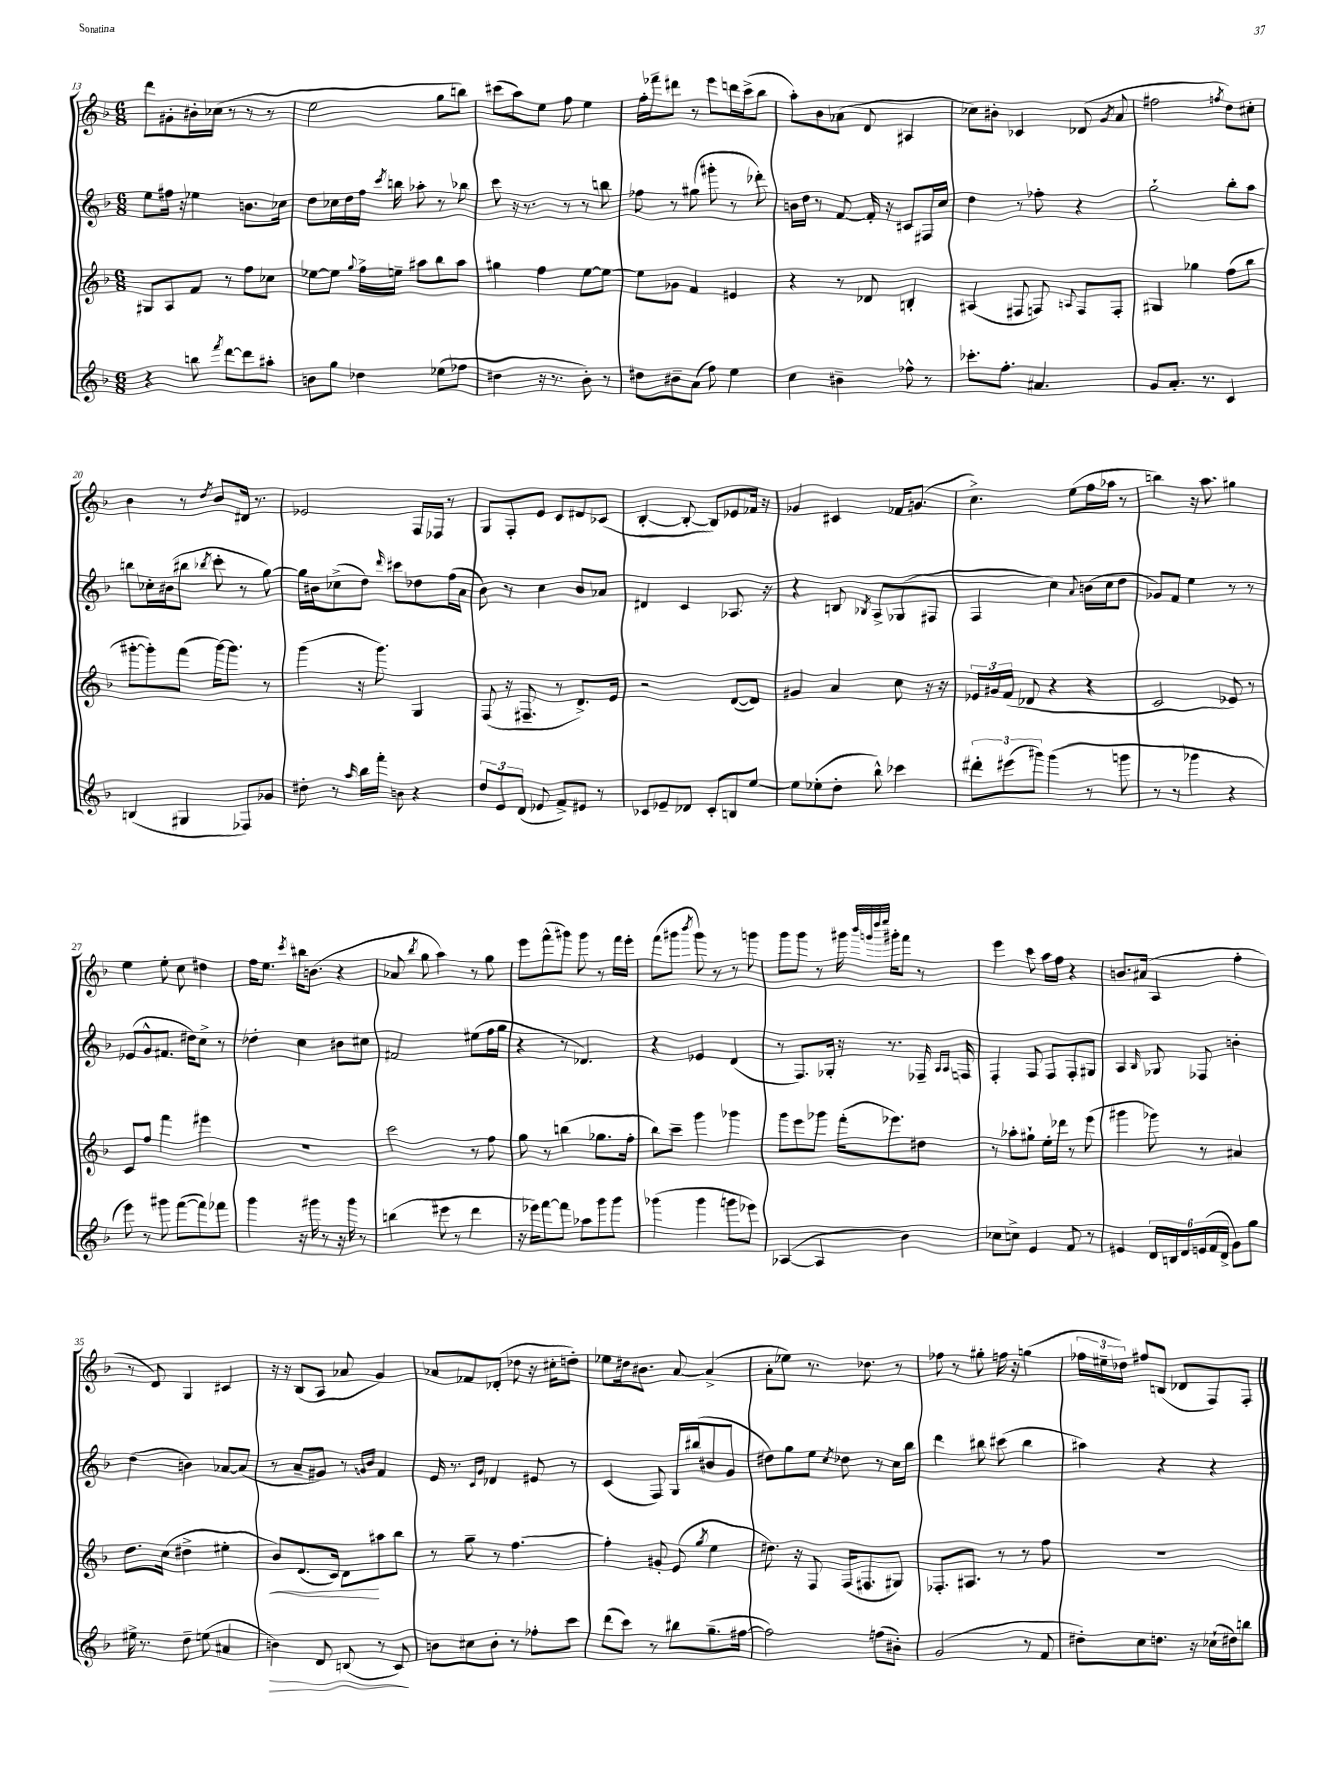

**kern	**dynam	**kern	**dynam	**kern	**kern
*part4	*part4	*part3	*part3	*part2	*part1
*staff4	*staff4	*staff3	*staff3	*staff2	*staff1
*clefG2	*	*clefG2	*	*clefG2	*clefG2
*k[b-]	*	*k[b-]	*	*k[b-]	*k[b-]
*M6/8	*	*M6/8	*	*M6/8	*M6/8
=13	=13	=13	=13	=13	=13
4r	.	8G#X/L	.	8ee\L	8ddd\L
.	.	8A/	.	16ff#X\Jk	8g#X'\
.	.	.	.	16r	.
8bbn\	.	8f/J	.	4ee-X\	16b#X'\L
.	.	.	.	.	(16cc-X\JJ
8qfff/	.	.	.	.	.
[8ddd\L	.	8r	.	.	8r
8ddd\]	.	8ff\L	.	8.bn\L	8r
8aa#X'\J	.	8cc-X\J	.	.	8r
.	.	.	.	16cc-X\Jk	.
=14	=14	=14	=14	=14	=14
8bn\L	.	[8ee-X\L	.	8dd\L	2ee\
8gg\J	.	8ee-\J]	.	16cc-X\L	.
.	.	.	.	16dd\	.
.	.	8qqgg/	.	.	.
4dd-X\	.	16ff^\LL	.	16ff\JJ	.
.	.	.	.	8qccc/	.
.	.	16een~\JJ	.	16bbn\	.
.	.	8aa#X\L	.	8aa-X'\	.
(8ee-X\L	.	8bb-\	.	8r	8gg\L
8ff-X\J	.	8aa#\J	.	8bb-X\	8bbn\J)
=15	=15	=15	=15	=15	=15
4dd#X\	.	4gg#X\	.	8ccc\	(8ccc#X\L
.	.	.	.	16r	8aa\)
.	.	.	.	8.r	.
16r	.	4ff\	.	.	8ee\J
8.r	.	.	.	.	.
.	.	.	.	8r	8ff\
8b-'\)	.	[8ee\L	.	8r	4ee\
8r	.	8ee\J_	.	8bbn\	.
=16	=16	=16	=16	=16	=16
8dd#X\L	.	8ee\L]	.	8ff-X\	16ff'\LL
.	.	.	.	.	16fff-X~\J
8b#X~\	.	8g-X\J	.	8r	8ddd#X\J
(8a\J	.	4f/	.	(8gg#X\	8r
8ff\)	.	.	.	8ggg#X'\	8eee\L
4ee\	.	4e#X/	.	8r	16dddn\L
.	.	.	.	.	(16ccc^\J
.	.	.	.	8ddd-X'\)	8bb-\J
=17	=17	=17	=17	=17	=17
4cc\	.	4r	.	16bn\LL	8aa'\L)
.	.	.	.	16dd\JJ	.
.	.	.	.	8r	8b-\
4b#X~\	.	8r	.	[8f/	(8a-X\J
.	.	8d-X/	.	16f'/]	8d/
.	.	.	.	16r	.
8ff-X^^\	.	4Bn'/	.	8c#X/L	4A#X/
8r	.	.	.	16F#X/L	.
.	.	.	.	16cc/JJ	.
=18	=18	=18	=18	=18	=18
8.ccc-X'\L	.	(4A#X/	.	4dd\	8cc-X\L)
.	.	.	.	.	8b#X'\J
8.ff'\J	.	.	.	.	.
.	.	8F#X/	.	8r	4c-X/
4.a#X/	.	8Fn/)	.	8ff-X'\	.
.	.	8qqAn/	.	.	.
.	.	8F/L	.	4r	(8d-X/
.	.	.	.	.	8qg/
.	.	8F'/J	.	.	8a/
=19	=19	=19	=19	=19	=19
8g/L	.	4G#X/	.	2gg`\	2ff#X\
8.a'/J	.	.	.	.	.
.	.	4gg-X\	.	.	.
8.r	.	.	.	.	.
.	.	.	.	.	8qffn/
4c/	.	(8ff\L	.	8bb-'\L	8dd\L)
.	.	8bb-\J	.	8aa\J	8cc#X'\J
!!LO:LB:g=z
=20	=20	=20	=20	=20	=20
(4Bn/	.	[8ggg#X'\L	.	8bbn\L	4b-\
.	.	8ggg#'\])	.	16cc-X'\L	.
.	.	.	.	(16b#X\J	.
4G#X/	.	(8fff\J	.	8bb#X\J	8r
.	.	.	.	8qbb-X/	8qdd/
.	.	[16ggg#\KL)	.	8ccc'\	8b-/L
.	.	8.ggg#\J]	.	.	.
8F-X/L)	.	.	.	8r	16d#X/Jk
.	.	.	.	.	8.r
8g-X/J	.	8r	.	[8gg\)	.
=21	=21	=21	=21	=21	=21
8dd#X'\	.	(4ggg\	.	16gg\LL]	2e-X/
.	.	.	.	16b#X\J	.
8r	.	.	.	(8cc-X^\	.
16qqaa/	.	.	.	.	.
16bb-\LL	.	16r	.	8dd\J)	.
16fff'\JJ	.	8.ggg\)	.	.	.
.	.	.	.	16qqddd/	.
8bn\	.	.	.	8ccc#X\L	.
4r	.	4G/	.	8dd-X\	16F/LL
.	.	.	.	.	16F-X/JJ
.	.	.	.	(16ff\L	8r
.	.	.	.	16a\JJ	.
=22	=22	=22	=22	=22	=22
12dd/L	.	(8F/	.	8b-\)	8G/L
12e/	.	.	.	.	.
.	.	16r	.	8r	8F'/
(12d/J	.	.	.	.	.
.	.	8.F#X~/	.	.	.
8e-X/	.	.	.	4cc\	8e/J
8f^/L)	.	8r	.	.	8c/L
8e#X/J	.	8.d^/L)	.	8b-/L	8d#X/
8r	.	.	.	8a-X/J	(8c-X/J
.	.	16e/Jk	.	.	.
=23	=23	=23	=23	=23	=23
8c-X/L	.	2r	.	4d#X/	[4B-'/
8e-X~/	.	.	.	.	.
8d-X/J	.	.	.	4c/	8B-'/_
8c-'/L	.	.	.	.	8B-/L])
8Bn/	.	([8d/L	.	8.A-X/	8e-X/
[8ee/J	.	8d/J])	.	.	16f-X/Jk
.	.	.	.	16r	16r
=24	=24	=24	=24	=24	=24
8ee\L]	.	4g#X/	.	4r	4g-X/
(8ee-X'\	.	.	.	.	.
8dd'\J	.	4a/	.	8Bn/	4c#X/
.	.	.	.	8qB-X/	.
8bb-^^\)	.	.	.	8A^/L	.
4ccc-X\	.	8cc\	.	(8G-X/	16f-X/KL
.	.	.	.	.	(8.gn/J
.	.	16r	.	8F#X/J	.
.	.	16r	.	.	.
=25	=25	=25	=25	=25	=25
12ddd#X'\L	.	24e-X/LL	.	4F/	4.cc^\)
.	.	24g#X/	.	.	.
(12eee#X\	.	(24f/JJ	.	.	.
.	.	8d-X/	.	.	.
12ggg#X\J)	.	.	.	.	.
(4ggg#\	.	4r	.	4cc\)	.
.	.	.	.	.	(8ee\L
.	.	.	.	8qqa/	.
8r	.	4r	.	(16bn\LL	16ff\L
.	.	.	.	16cc\J	16aa-X\JJ
8gggn\	.	.	.	8dd\J	8r
=26	=26	=26	=26	=26	=26
8r	.	2c/	.	8g-X/L)	4bbn\)
8r	.	.	.	8f/J	.
4ggg-X\	.	.	.	4ee\	16r
.	.	.	.	.	8.aa\
4r	.	8e-X/)	.	8r	4gg#X\
.	.	8r	.	8r	.
!!LO:LB:g=z
=27	=27	=27	=27	=27	=27
8eee\)	.	8c/L	.	(8e-X/L	4ee\
8r	.	8ff/J	.	8g^^/	.
8ggg#X\	.	4fff\	.	8.f#X/J	8ee'\
([8fff\L	.	.	.	.	8cc\
.	.	.	.	16dd#X\KL)	.
8fff\])	.	4eee#X\	.	8cc^\J	4dd#X\
8fff-X\J	.	.	.	8r	.
=28	=28	=28	=28	=28	=28
4ggg\	.	2.r	.	4dd-X'\	16ff\KL
.	.	.	.	.	8.ee\J
.	.	.	.	.	8qccc/
16r	.	.	.	4cc\	16bb#X\KL
16ggg#X\	.	.	.	.	(8.bn\J
8r	.	.	.	.	.
16r	.	.	.	8b#X\L	4r
16ggg#\	.	.	.	.	.
8r	.	.	.	8cc#X\J	.
=29	=29	=29	=29	=29	=29
(4bbn\	.	2ccc\	.	2f#X/	8a-X/
.	.	.	.	.	8qbb-/
.	.	.	.	.	8gg\
8eee#X\	.	.	.	.	4aa\)
8r	.	.	.	.	.
4ddd\	.	8r	.	(8ee#X\L	8r
.	.	8ff\	.	16ff\L	8gg\
.	.	.	.	16gg\JJ	.
=30	=30	=30	=30	=30	=30
16r	.	8gg\	.	4r	8eee\L
16eee-X\KL)	.	.	.	.	.
[8fff\	.	8r	.	.	(8fff^^\
8fff\J]	.	(4bbn\	.	8r	8ggg#X\J)
8aa-X\L	.	.	.	4.d-X/)	8ggg#\
8ggg\	.	8.gg-X\L	.	.	8r
8ggg\J	.	.	.	.	16fff\LL
.	.	16ff'\Jk	.	.	16eee'\JJ
=31	=31	=31	=31	=31	=31
(4ggg-X\	.	8bb-\L)	.	4r	(8fff\L
.	.	8ccc~\J	.	.	8ggg#X\J
.	.	.	.	.	8qbbb-/
4ggg-\	.	4ggg\	.	4e-X/	8ggg#\)
.	.	.	.	.	8r
8gggn\L	.	4ggg-X\	.	(4d/	8r
8eee-X\J)	.	.	.	.	8gggn\
=32	=32	=32	=32	=32	=32
([4A-X/	.	8ggg\L	.	8r	8ggg\L
.	.	8eee\	.	8.F/L)	8ggg\J
4A-/]	.	8ggg-X\J	.	.	8r
.	.	.	.	16G-X'/Jk	.
.	.	(16fff'\KL	.	16r	16ggg#X\
.	.	.	.	.	32qqbbb-/LLL
.	.	.	.	.	32qqgggn/
.	.	.	.	.	32qqdddd/
.	.	.	.	.	32qqeeee/JJJ
.	.	8.eee-X\)	.	8.r	16ggg#X'\KL
4b-\)	.	.	.	.	8fff\J
.	.	8dd#X\J	.	16F-X~/	8r
.	.	.	.	16qqA/LL	.
.	.	.	.	16qqA/JJ	.
.	.	.	.	16Fn/	.
=33	=33	=33	=33	=33	=33
8cc-X\L	.	8r	.	4F'/	4eee\
8ccn^\J	.	8aa-X'\L	.	.	.
4e/	.	8gg#X`\J	.	8F/	8ccc\
.	.	16ee'\LL	.	8F/L	16aa\LL
.	.	16ddd-X\JJ	.	.	16ff\JJ
8f/	.	8r	.	8F'/	4r
8r	.	(8eee\	.	8G#X/J	.
=34	=34	=34	=34	=34	=34
4e#X/	.	4ggg#X\	.	4A/	8.bn/L
.	.	.	.	.	(16a#X/Jk
.	.	.	.	16qqB-/	.
24d/LL	.	8ggg-X\)	.	8G-X/	4A/
24Bn/	.	.	.	.	.
24d/	.	.	.	.	.
(24en/	.	8r	.	8F-X/	.
24f/	.	.	.	.	.
24d^/JJ	.	.	.	.	.
8g\L)	.	4a#X/	.	4bn'\	4ff'\
8gg\J	.	.	.	.	.
!!LO:LB:g=z
=35	=35	=35	=35	=35	=35
16ee#X^\	.	8.dd\L	.	(4dd\	8r
8.r	.	.	.	.	.
.	.	.	.	.	8d/)
.	.	(16cc\Jk	.	.	.
8dd~\	.	4dd#X^\	.	4bn\)	4G/
(8een\	.	.	.	.	.
4a#X/	.	4ee#X'\	.	[8a-X/L	4c#X/
.	.	.	.	(8a-/J]	.
=36	=36	=36	=36	=36	=36
!	!LO:HP:b	!	!LO:HP:b	!	!
4bn\)	>	8b-/L)	<	8r	16r
.	.	.	.	.	16r
.	.	(8.d/	.	8a~/L	(8B-/L
8d/	.	.	.	8g#X/J)	8A/J
.	.	16c/Jk)	.	.	.
(8Bn/	.	8d\L	.	8r	8a-X/
.	.	.	.	16qqgn/LL	.
.	.	.	.	16qqb-/JJ	.
8r	.	8aa#X\	[	4f/	4g/)
8c/)	.	8bb-\J	.	.	.
.	]	.	.	.	.
=37	=37	=37	=37	=37	=37
8bn\L	.	8r	.	16e/	8a-X/L
.	.	.	.	8.r	.
8cc#X\	.	8gg~\	.	.	8f-X/
.	.	.	.	16qqc/LL	.
.	.	.	.	16qqg/JJ	.
8b'\J	.	8r	.	4d-X/	(8d-X'/J
8r	.	[4.ff\	.	.	8dd-X\
8ff-X'\L	.	.	.	8e#X/	16r
.	.	.	.	.	16cc#X'\KL
8ccc\J	.	.	.	8r	8ddn'\J)
=38	=38	=38	=38	=38	=38
(8ddd\L	.	4ff'\]	.	(4c/	8ee-X\L
8ccc\J)	.	.	.	.	16dd#X\k
.	.	.	.	.	8.b#X\J
8r	.	8g#X'/	.	8F/)	.
8bb#X\L	.	(8e/	.	16G/LL	[8a/
.	.	.	.	(16bb#X/J	.
.	.	8qgg/	.	.	.
(8.gg~\	.	4ee\	.	8b#X/	(4a^/]
.	.	.	.	8g/J	.
[16ff#X\Jk	.	.	.	.	.
=39	=39	=39	=39	=39	=39
2ff#\])	.	8.dd#X\)	.	8dd#X\L)	8a'\L
.	.	.	.	8gg\	8ee-X\J)
.	.	16r	.	.	.
.	.	8F/	.	8ee\J	8.r
.	.	.	.	8qcc/	.
.	.	(16F/KL	.	8dd-X\	.
.	.	8.F#X/	.	.	8.dd-X\
(8ffn\L	.	.	.	8r	.
8b#X'\J)	.	8G#X/J)	.	16cc\LL	8r
.	.	.	.	16bb-\JJ	.
=40	=40	=40	=40	=40	=40
(2g/	.	8.F-X'/L	.	4ddd\	8ff-X\
.	.	.	.	.	8r
.	.	8.A#X/J	.	.	.
.	.	.	.	8bb#X\	8gg#X'\
.	.	8r	.	(8ccc#X\	16ffn\
.	.	.	.	.	16r
8r	.	8r	.	4bb#\	(4ggn\
8f/	.	8ff\	.	.	.
=41	=41	=41	=41	=41	=41
8dd#X'\L)	.	2.r	.	4aa#X\)	24ff-X\LL
.	.	.	.	.	24ee#X~\
.	.	.	.	.	24dd-X\JJ)
8cc\	.	.	.	.	8ff#X/L
8.ddn\J	.	.	.	4r	(8Bn/J
.	.	.	.	.	8d-X/L
16r	.	.	.	.	.
(16cc-X`\LL	.	.	.	4r	8F/)
16dd#X\J)	.	.	.	.	.
8bbn\J	.	.	.	.	8F'/J
==	==	==	==	==	==
*-	*-	*-	*-	*-	*-
